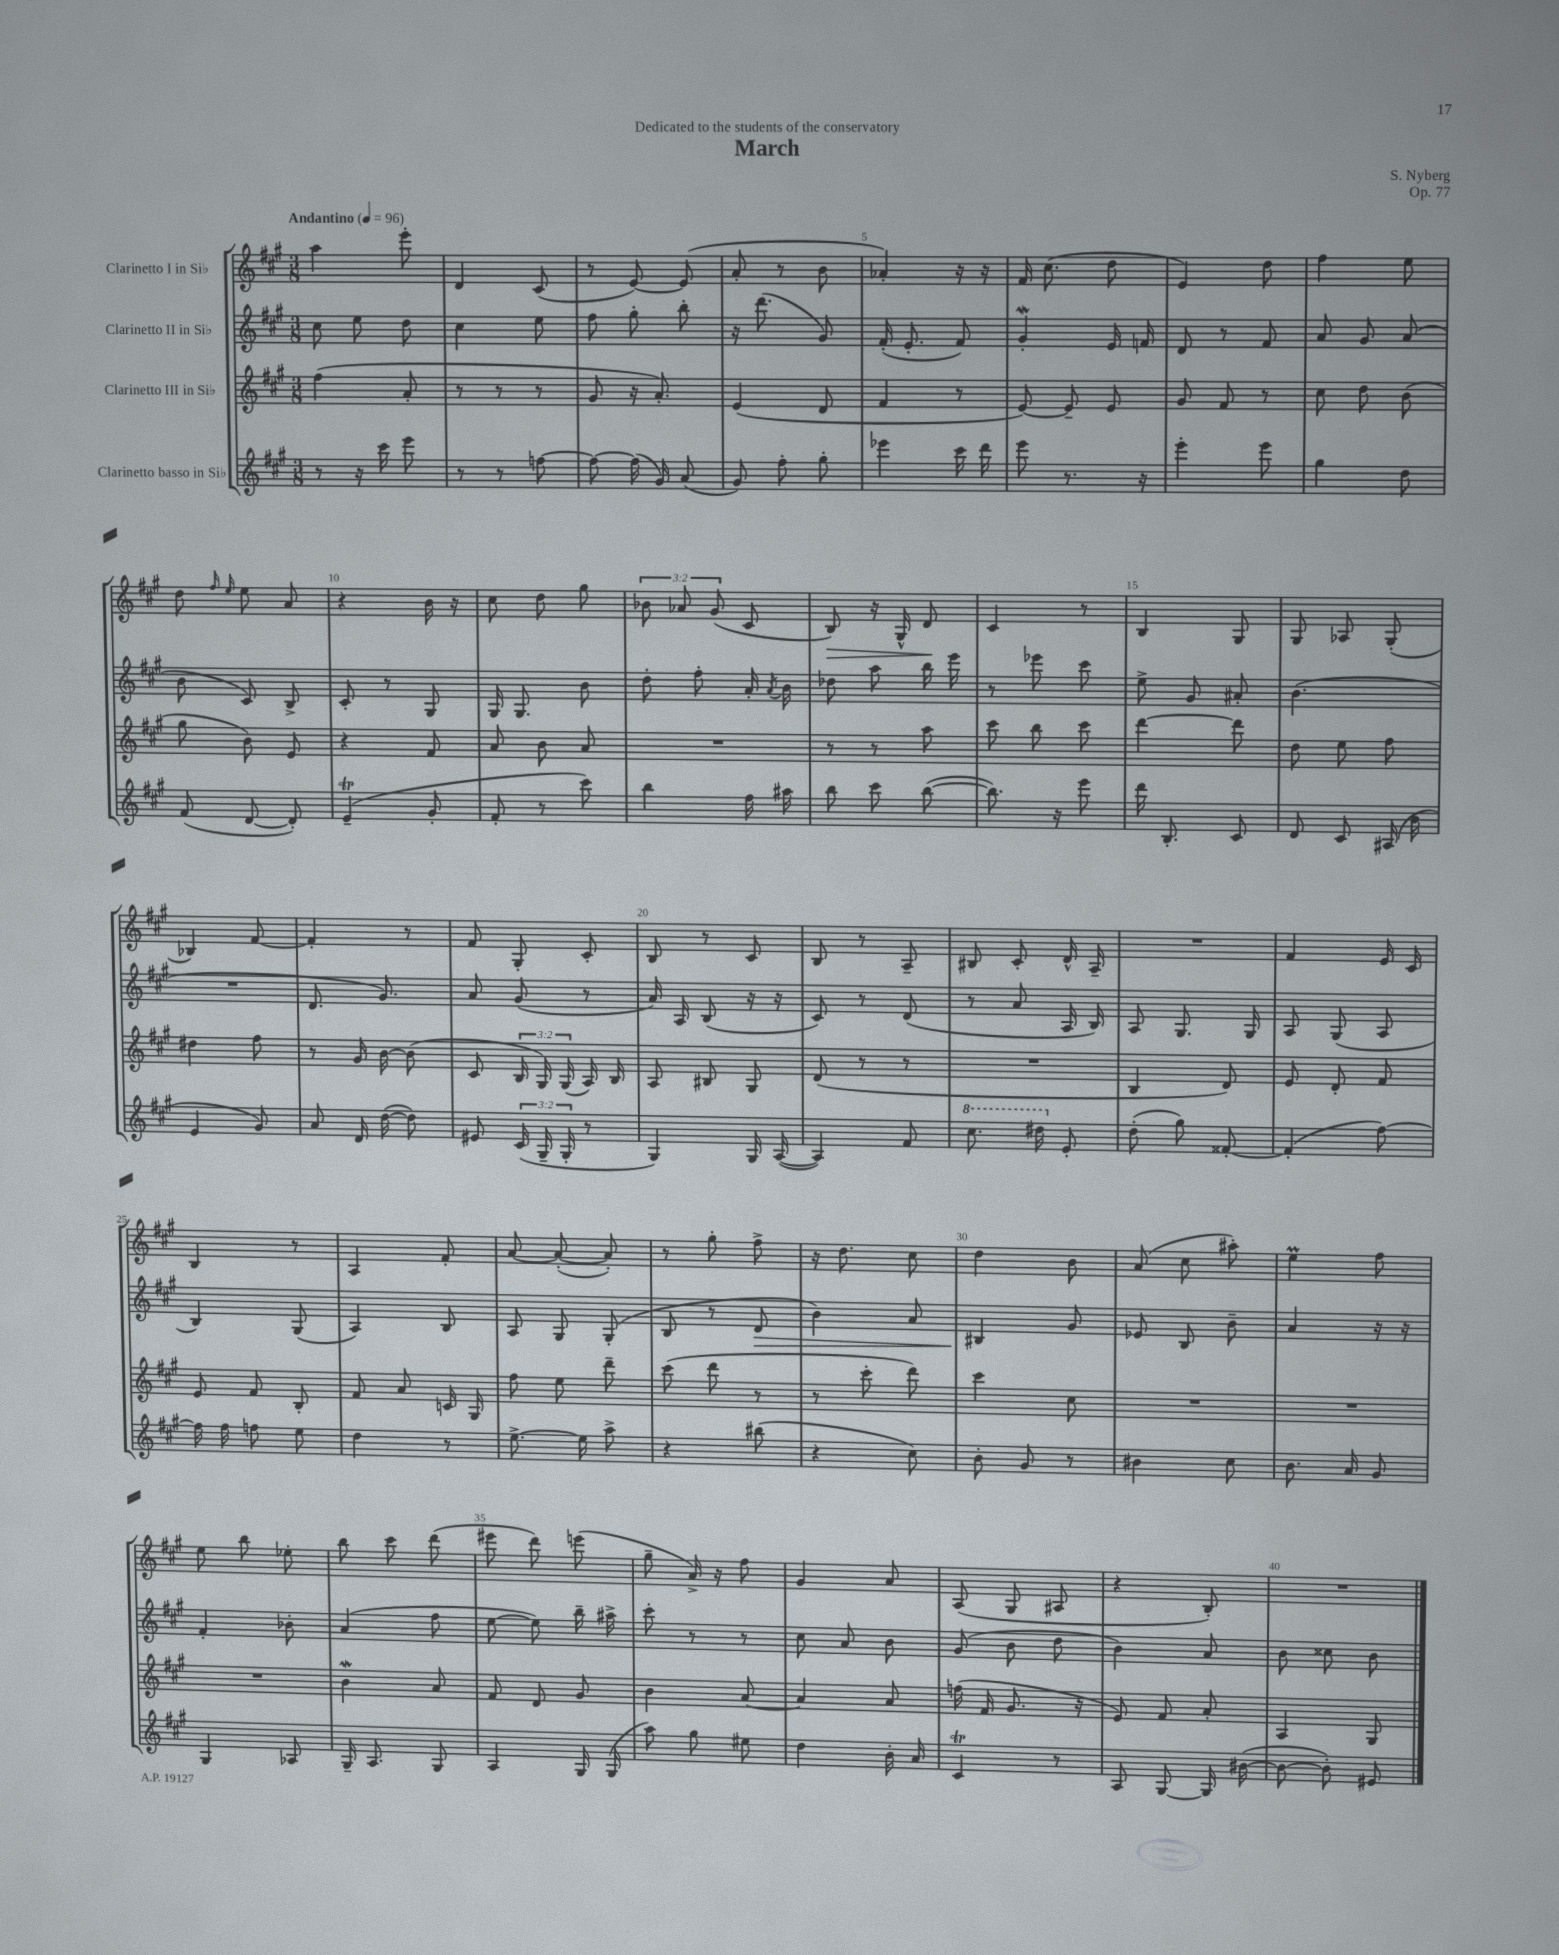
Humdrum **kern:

**kern	**kern	**kern	**kern
*staff4	*staff3	*staff2	*staff1
*clefG2	*clefG2	*clefG2	*clefG2
*k[f#c#g#]	*k[f#c#g#]	*k[f#c#g#]	*k[f#c#g#]
*M3/8	*M3/8	*M3/8	*M3/8
*MM96	*MM96	*MM96	*MM96
8r	(4ff#\	8cc#\	4aa\
16r	.	8ee\	.
16ccc#\	.	.	.
8eee\	8a'/	8dd\	8eee'\
=	=	=	=
8r	8r	4cc#\	4d/
8r	8r	.	.
[8ff\	8r	8ee\	(8c#/
=	=	=	=
8ff\_	8g#/	8ff#\	8r
(16ff\]	16r	8gg#'\	[8e/)
16g#/)	8.a'/)	.	.
(8a/	.	8bb'\	(8e/]
=	=	=	=
8g#/)	(4e/	16r	8a'/
.	.	(8.ddd\	.
8ff#'\	.	.	8r
8gg#'\	8d/	8g#/)	8b\
=	=	=	=
4eee-\	4f#/	(16f#'/	4a-'/)
.	.	8.e'/	.
16ccc#\	8r	8f#/)	16r
16ddd\	.	.	16r
=	=	=	=
8eee\	[8e/)	4g#'/	16f#/
.	.	.	(8.cc#\
8.r	8e~/]	.	.
.	8e/	16e/	8dd\
16r	.	16f/	.
=	=	=	=
4eee'\	8g#/	8d/	4e/)
.	8f#/	8r	.
8eee\	8r	8f#/	8dd\
=	=	=	=
4gg#\	8cc#\	8a/	4ff#\
.	8dd\	8g#/	.
8dd\	(8b\	(8a/	8ee\
=	=	=	=
(8f#/	8gg#\	8b\	8dd\
.	.	.	16qqff#/
.	.	.	16qqee/
[8d/	8b\)	8c#/)	8ee\
8d'/])	8e/	8B^/	8a/
=	=	=	=
(4e~/	4r	8c#'/	4r
.	.	8r	.
8g#'/	8f#/	8G#/	16b\
.	.	.	16r
=	=	=	=
8f#'/	8a/	16G#/	8cc#\
.	.	8.G#/	.
8r	8b\	.	8dd\
8ccc#\)	8a/	8b\	8gg#\
=	=	=	=
4bb\	4.r	8dd'\	12b-\
.	.	.	12a-/
.	.	8ff#'\	.
.	.	.	(12g#/
16ff#\	.	16a'/	8c#/
.	.	8qa/	.
16aa#\	.	16b\	.
=	=	=	=
8bb\	8r	8dd-\	8B/)
8ccc#\	8r	8aa\	16r
.	.	.	16G#^^/
([8bb\	8aa\	16bb\	8d/
.	.	16eee\	.
=	=	=	=
8.bb\])	8ccc#\	8r	4c#/
.	8bb\	8eee-\	.
16r	.	.	.
8eee\	8ccc#\	8ccc#\	8r
=	=	=	=
16ddd\	[4ddd\	8ee^\	4B/
8.B'/	.	.	.
.	.	8g#/	.
8c#/	8ddd\]	8a#'/	8G#/
=	=	=	=
8d/	8dd\	(4.b\	8G#/
8c#/	8ee\	.	8A-/
(16A#/	8ff#\	.	(8G#'/
16b\	.	.	.
=	=	=	=
4e/	4dd#\	4.r	4B-/)
8g#/)	8ff#\	.	[8f#/
=	=	=	=
8a/	8r	8.d/	4f#'/]
16d/	16g#/	.	.
([16dd\	[16b\	8.g#/)	.
8dd\])	(8b\]	.	8r
=	=	=	=
8e#/	8c#/	8a/	8f#/
(24c#/	24B/	(8g#/	8G#'/
24G#~/	24G#/)	.	.
24G#'/	(24G#/	.	.
8r	16A/)	8r	8c#'/
.	16B/	.	.
=	=	=	=
4G#/)	8A/	16a/)	8B/
.	.	16A/	.
.	8B#/	(8B/	8r
16G#/	8G#/	16r	8c#/
([16A/	.	16r	.
=	=	=	=
4A/])	(8d/	8c#/)	8B/
.	8r	8r	8r
8f#/	8r	(8d/	8A~/
=	=	=	=
8.ccc#\	4.r	8r	8B#/
.	.	8a/	8c#'/
16ddd#\	.	.	.
8e'/	.	16A/	16d^^/
.	.	16B/)	16A~/
=	=	=	=
(8dd'\	4B/	8A/	4.r
8gg#\)	.	8.G#/	.
[8f##'/	8d/)	.	.
.	.	16G#/	.
=	=	=	=
(4f##'/]	8e/	8A/	4f#/
.	8d'/	(8G#/	.
[8ff#\)	8f#/	8A/	16e/
.	.	.	16c#/
=	=	=	=
16ff#\]	8e/	4B/)	4B/
16ff#\	.	.	.
8ff\	8f#/	.	.
8ee\	8B'/	(8G#/	8r
=	=	=	=
4dd\	8f#/	4A/)	4A/
.	8a/	.	.
8r	16c/	8B/	8f#'/
.	16G#/	.	.
=	=	=	=
[8.ee^\	8ff#\	8A/	[8a/
.	8ee\	8G#/	(8a'/_
16ee\]	.	.	.
8aa^\	8ddd~\	(8G#'/	8a'/])
=	=	=	=
4r	(8ccc#\	8B/	8r
.	8ddd\	8r	8gg#'\
(8bb#\	8r	8d/	8ff#^\
=	=	=	=
4r	8r	4b\)	16r
.	.	.	8.dd\
.	8ccc#'\	.	.
8cc#\)	8ddd\)	8a/	8cc#\
=	=	=	=
8b'\	4ccc#\	4B#/	4dd\
8g#/	.	.	.
8r	8cc#\	8g#/	8b\
=	=	=	=
4b#\	4.r	8e-/	(8a/
.	.	8B/	8cc#\
8cc#\	.	8b~\	8aa#'\)
=	=	=	=
8.b\	4.r	4a/	4ee\
16a/	.	.	.
8g#/	.	16r	8ff#\
.	.	16r	.
=	=	=	=
4G#/	4.r	4f#'/	8ee\
.	.	.	8bb\
8A-/	.	8b-'\	8ee-'\
=	=	=	=
16G#~/	4b\	(4a/	8bb\
8.A/	.	.	.
.	.	.	8ccc#\
8G#/	8a/	8ff#\	(8ddd\
=	=	=	=
4A/	8f#/	[8ee\	8eee#\
.	8d/	8ee\])	8ddd\)
16G#/	8g#/	16bb~\	(8eee\
(16G#/	.	16aa#^\	.
=	=	=	=
8aa\)	4b\	8ccc#'\	8gg#~\
8gg#\	.	8r	16a^/)
.	.	.	16r
8ee#\	[8a/	8r	8ff#\
=	=	=	=
4dd\	4a/]	8cc#\	4g#/
.	.	8a/	.
16b'\	8a/	8b\	8a/
16a/	.	.	.
=	=	=	=
4c#/	(16ff\	(8g#/	(8A/
.	16f#/	.	.
.	8.g#/	8b\	8G#/
8r	.	8dd\	8A#/
.	16r	.	.
=	=	=	=
8A/	8e/)	4b\)	4r
[8G#/	8f#/	.	.
16G#/]	8a'/	8a/	8B'/)
([16b#\	.	.	.
=	=	=	=
8b#\_	4A/	8b\	4.r
8b#'\])	.	8cc##\	.
8e#/	8G#/	8b\	.
==	==	==	==
*-	*-	*-	*-
